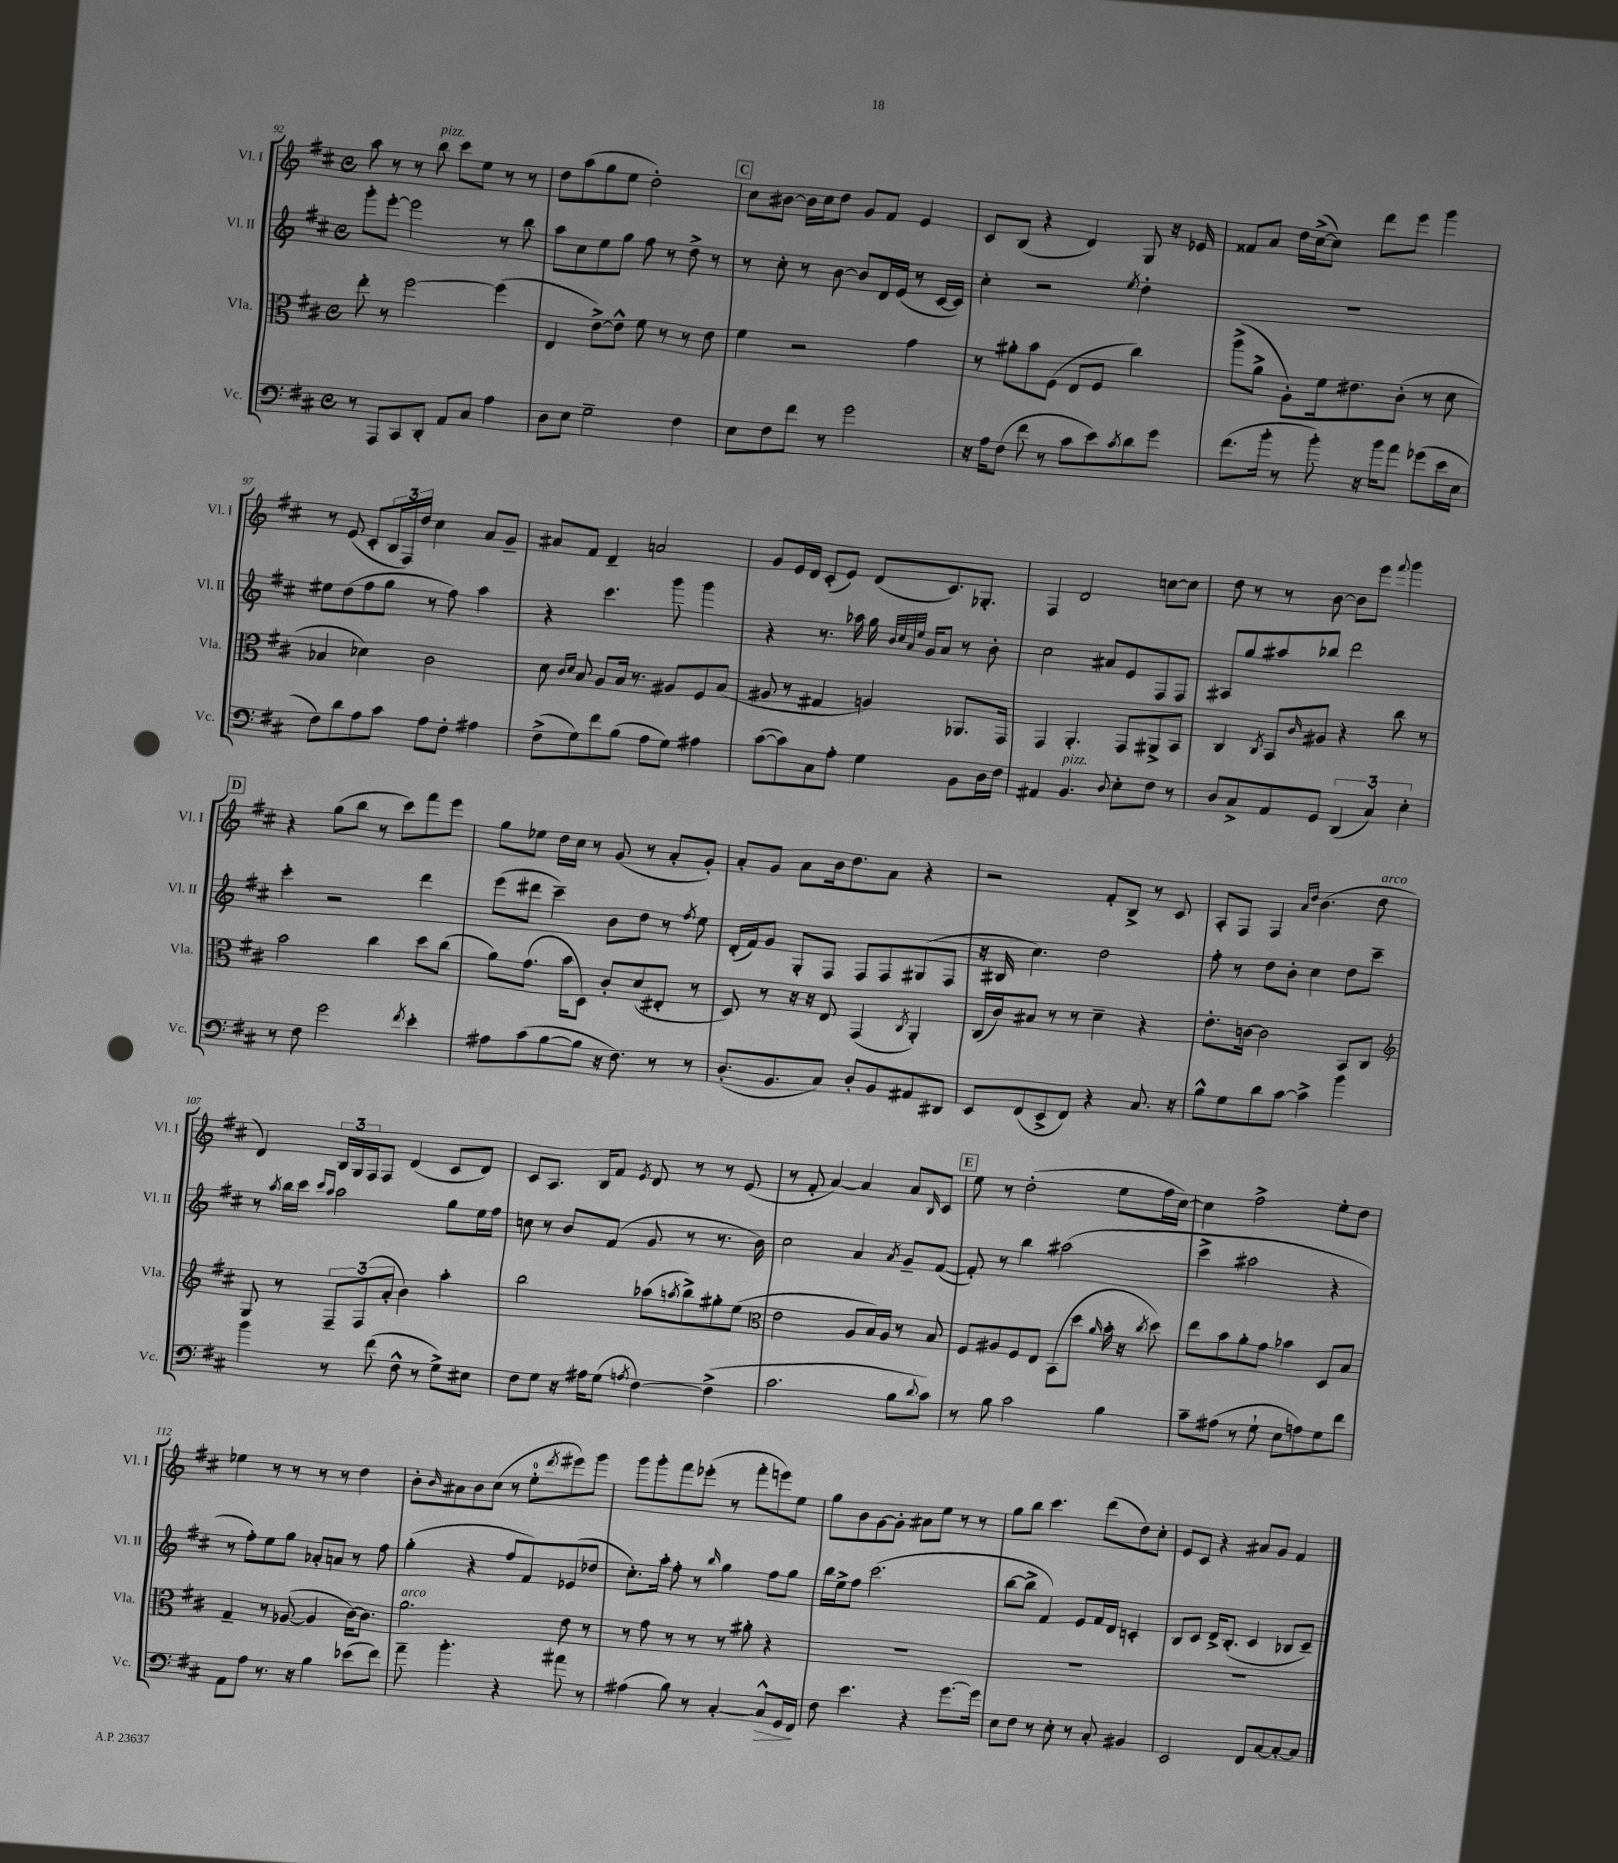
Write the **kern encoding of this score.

**kern	**kern	**kern	**kern
*staff4	*staff3	*staff2	*staff1
*clefF4	*clefC3	*clefG2	*clefG2
*k[f#c#]	*k[f#c#]	*k[f#c#]	*k[f#c#]
*M4/4	*M4/4	*M4/4	*M4/4
*met(c)	*met(c)	*met(c)	*met(c)
8r	8ee'	8ggg'	8aa
8AAA	8r	[8eee'	8r
8CC#	[2ff#	2eee]	8r
8DD'	.	.	8bb
8AA	.	.	8ccc#
8C#	.	.	8ee
4A	(4ff#]	8r	8r
.	.	8bb	8r
=	=	=	=
8D	4E	8aa	8dd
8E	.	8cc#	(8aa
2G~	[8e^)	8ee	8gg
.	8e^^]	8gg	8ee
.	8f#	8ff#	2dd')
.	8r	8r	.
4F#	8r	8dd^	.
.	8e	8r	.
=	=	=	=
8E	4f#	8r	8cc#
8F#	.	8cc#'	[8b#
8f#	2r	8r	16b#]
.	.	.	16cc#
8r	.	[8b	8dd
2g	.	8b]	8g
.	.	16d	8f#
.	.	(16e	.
.	4g	8r	4e
.	.	[16c#	.
.	.	16c#])	.
=	=	=	=
16r	8r	4cc#'	8c#
16A	.	.	.
(8F#	8a#'	.	(8B
8f#	8b	2r	4r
8r	(8F#	.	.
8c#	8E	.	4d)
8e)	8F#	.	.
8qc#	.	8qee	.
8d	4cc#)	4dd'	8G
8g	.	.	16r
.	.	.	16e-
=	=	=	=
(8.f#	(8aa^	1r	8f##
.	8a^	.	8a
16b'	.	.	.
8r	8A')	.	16dd
.	.	.	([16cc#^
8b')	16f#	.	8cc#])
.	8.e#	.	.
16r	.	.	8ddd
16b	.	.	.
8a	(8c#'	.	8eee
(8g-	8r	.	4ggg
16e	8d	.	.
16E	.	.	.
=	=	=	=
8F#)	4B-	8ee#	8r
8d	.	(8dd	(8e
8A	4d-)	8ff#	8c#'
8c#	.	8gg	24B
.	.	.	24F#)
.	.	.	24dd
8A	2c#	8r	4cc#
8F#'	.	8ff#)	.
4A#	.	4aa	8a
.	.	.	8g~
=	=	=	=
(8F#^	8d	4r	8a#
.	16qqc#	.	.
.	16qqd	.	.
8G)	8B	.	8f#
8f#	8A	4.ccc#	4d~
(8B	16B	.	.
.	8.r	.	.
8A	.	.	2a
8G)	8A#	8ggg	.
4A#	8F#	4ggg	.
.	(8B	.	.
=	=	=	=
([8c#	8A#	4r	8g
8c#])	8r	.	16e
.	.	.	16d
8C#	4G#	8.r	(8c#'
8A'	.	.	8e)
.	.	16aa-	.
4G	4A)	16gg	(8d
.	.	32qqb	.
.	.	32qqcc#	.
.	.	32qqa	.
.	.	32qqee	.
.	.	16g	.
.	.	8a	8.c#)
8BB	8.AA-	8r	.
.	.	.	8.G-'
16D	.	8b'	.
16F#	16GG	.	.
=	=	=	=
4AA#	4GG	2cc#	4F#
4.BB	4.AA'	.	2d
.	.	8a#	.
8qqD	.	.	.
8E'	8GG	8e	.
8F#	8AA#^	8F#	[8cc
8r	8BB	8F#	8cc]
=	=	=	=
8D	4C#	8A#	8dd
8C#^	.	8gg	8r
.	8qC#	.	.
8AA	8BB	8aa#	8r
.	16qqc#	.	.
8GG	8A#	8bb-	[8b
(6DD	4r	2ddd	8b]
.	.	.	8eee
6C#)	.	.	.
.	.	.	8qqfff#
.	8cc#	.	4ggg
6E'	.	.	.
.	8r	.	.
=	=	=	=
8r	2b	4ccc#'	4r
8F#	.	.	.
2g	.	2r	(8gg
.	.	.	8bb
.	4cc#	.	8r
.	.	.	8ccc#)
8qf#	.	.	.
4e'	8dd	4ddd	8fff#
.	(8cc#	.	8eee
=	=	=	=
8A#	8a)	(8eee	8gg
(8c#	(8.g	8ddd#	8ee-
[8B	.	4ccc#~)	16dd
.	16b	.	16cc#
8B]	8D)	.	8r
16r	8c#'	8b	(8g
8.F#)	.	.	.
.	(8d	8dd	8r
8r	8E#'	8r	8a'
.	.	8qff#	.
8r	8r	8ee	8g')
=	=	=	=
(8.D'	8D)	(16d'	8a'
.	.	16f#)	.
.	8r	8g	8g
8.BB	.	.	.
.	16r	8G'	8a
.	16r	.	.
8C#)	8E	8F#	16b
.	.	.	8.dd
8D'	(4GG	8F#	.
8BB	.	8F#	8a
.	8qC#	.	.
8AA#	4AA')	(8G#	4r
8DD#	.	8F#	.
=	=	=	=
8EE	(16C#	16r	2r
.	16c#)	16B#	.
(8FF#	8B#	4.cc#)	.
8EE^	8r	.	.
8FF#)	8r	.	.
4r	4d~	2dd	8f#'
.	.	.	8B^
8.C#	4r	.	8r
.	.	.	8c#
16r	.	.	.
=	=	=	=
8B^^	8.e'	8ff#'	8A'
8G	.	8r	8F#
.	[16c	.	.
8d	2c]	8dd	4F#
[8c#	.	8b'	.
.	.	.	16qqa
.	.	.	16qqdd
4c#^]	.	4cc#	(4.b
4b	8BB	8dd	.
.	8C#	8ccc#~	8dd
=	=	=	=
*	*clefG2	*	*
4b	8G	8r	4d)
.	.	8qaa	.
.	8r	16bb	.
.	.	16ccc#	.
.	.	16qqccc#	.
.	.	16qqaa	.
8r	12F#~	2aa	24B
.	.	.	24G
.	(12F#	.	24F#
(8f#	.	.	8F#
.	12a'	.	.
8F#^^	4b)	.	(4d
8r	.	.	.
8G^)	4aa'	8gg	8c#
8E#	.	16ee	8d)
.	.	16ff#	.
=	=	=	=
8F#	2bb	8cc	8c#
8G	.	8r	8.A
16r	.	8b	.
16A#	.	.	16B
(8G	.	(8f#	8f#
8qA	.	.	8qe
[4F#)	(8aa-	8g	8d
.	8qaa	.	.
.	8bb^)	8r	8r
(4F#^]	8gg#'	8.r	8r
.	(8ee	.	(8e
.	.	16b)	.
=	=	=	=
*	*clefC3	*	*
2.c#	2e	2cc#	8r
.	.	.	8f#'
.	.	.	[4a)
.	8A	4a	4a]
.	16B)	.	.
.	16A	.	.
.	.	8qa	.
8B	8r	8g~	8a
8qqd	.	.	16qqB
8c#)	8B	([8f#	8c#
=	=	=	=
8r	8F#	8f#'])	8ee
8B	8A#	8r	8r
2c#	8F#	4bb	(2dd'
.	8E	.	.
.	(8BB	(2aa#	.
.	8dd	.	.
.	16qqa	.	.
4B	16b'	.	8ee
.	16r	.	.
.	8qcc#	.	.
.	8dd)	.	16ff#
.	.	.	[16cc#)
=	=	=	=
8c#~	8ee	4ccc#^	4cc#]
(8A#	8b	.	.
8r	8a'	2aa#	2ff#^
8G`	8g	.	.
8E	4b-	.	.
8A)	.	.	.
8G	8D	4r	8ee'
8f#	8B	.	8dd
=	=	=	=
8AA	4G~	8r	4ee-
8A	.	8ff#')	.
8.r	8r	8ee	8r
.	([8A-	8gg	8r
16r	.	.	.
4B	4A-]	8a-'	8r
.	.	8a	8r
(8e-	[16c#)	8r	4dd
.	8.c#]	.	.
8f#)	.	8ff#	.
=	=	=	=
8a~	2.a	(4gg'	8b'
.	.	.	16qqb
4.b'	.	.	8a#
.	.	4r	8b
.	.	.	(8cc#
4r	.	8ff#	8r
.	.	8f#)	8ee'
.	.	.	8qddd
8a#	8e	(8e-	8eee#)
8r	8r	8dd-	8ggg
=	=	=	=
(4A#	8r	8.cc#')	8ggg
.	8g	.	8ggg'
.	.	16aa'	.
8B)	8r	8ff#'	8fff#
8r	8r	8r	(8eee-'
.	.	16qqbb	.
[4C#'	8r	4gg	8r
.	8a#'	.	8fff#'
8C#^^]	4r	8ff#	8eee)
16GG	.	8gg	8ee
16FF#	.	.	.
=	=	=	=
8F#	1r	16bb	8gg
.	.	16ee^	.
4.e	.	8ff#	8b
.	.	(2.ccc#	[8g
.	.	.	8g']
4r	.	.	8a#
.	.	.	8ee
[8.g	.	.	8r
.	.	.	8r
16g]	.	.	.
=	=	=	=
8E	1r	[8bb	8gg
8F#	.	8bb^]	8bb
8r	.	4f#)	4.ccc#
8E'	.	.	.
8r	.	8e	.
8C#'	.	16f#	(8ddd
.	.	16d	.
4BB#	.	4c'	8dd)
.	.	.	8cc#'
=	=	=	=
2EE	1r	8B	8e
.	.	8c#	8c#
.	.	16d^	4r
.	.	(8.B'	.
8FF#	.	4c#	8a#
[8C#	.	.	8g
8C#'_	.	8B-	4f#
8C#]	.	8c#~)	.
==	==	==	==
*-	*-	*-	*-
